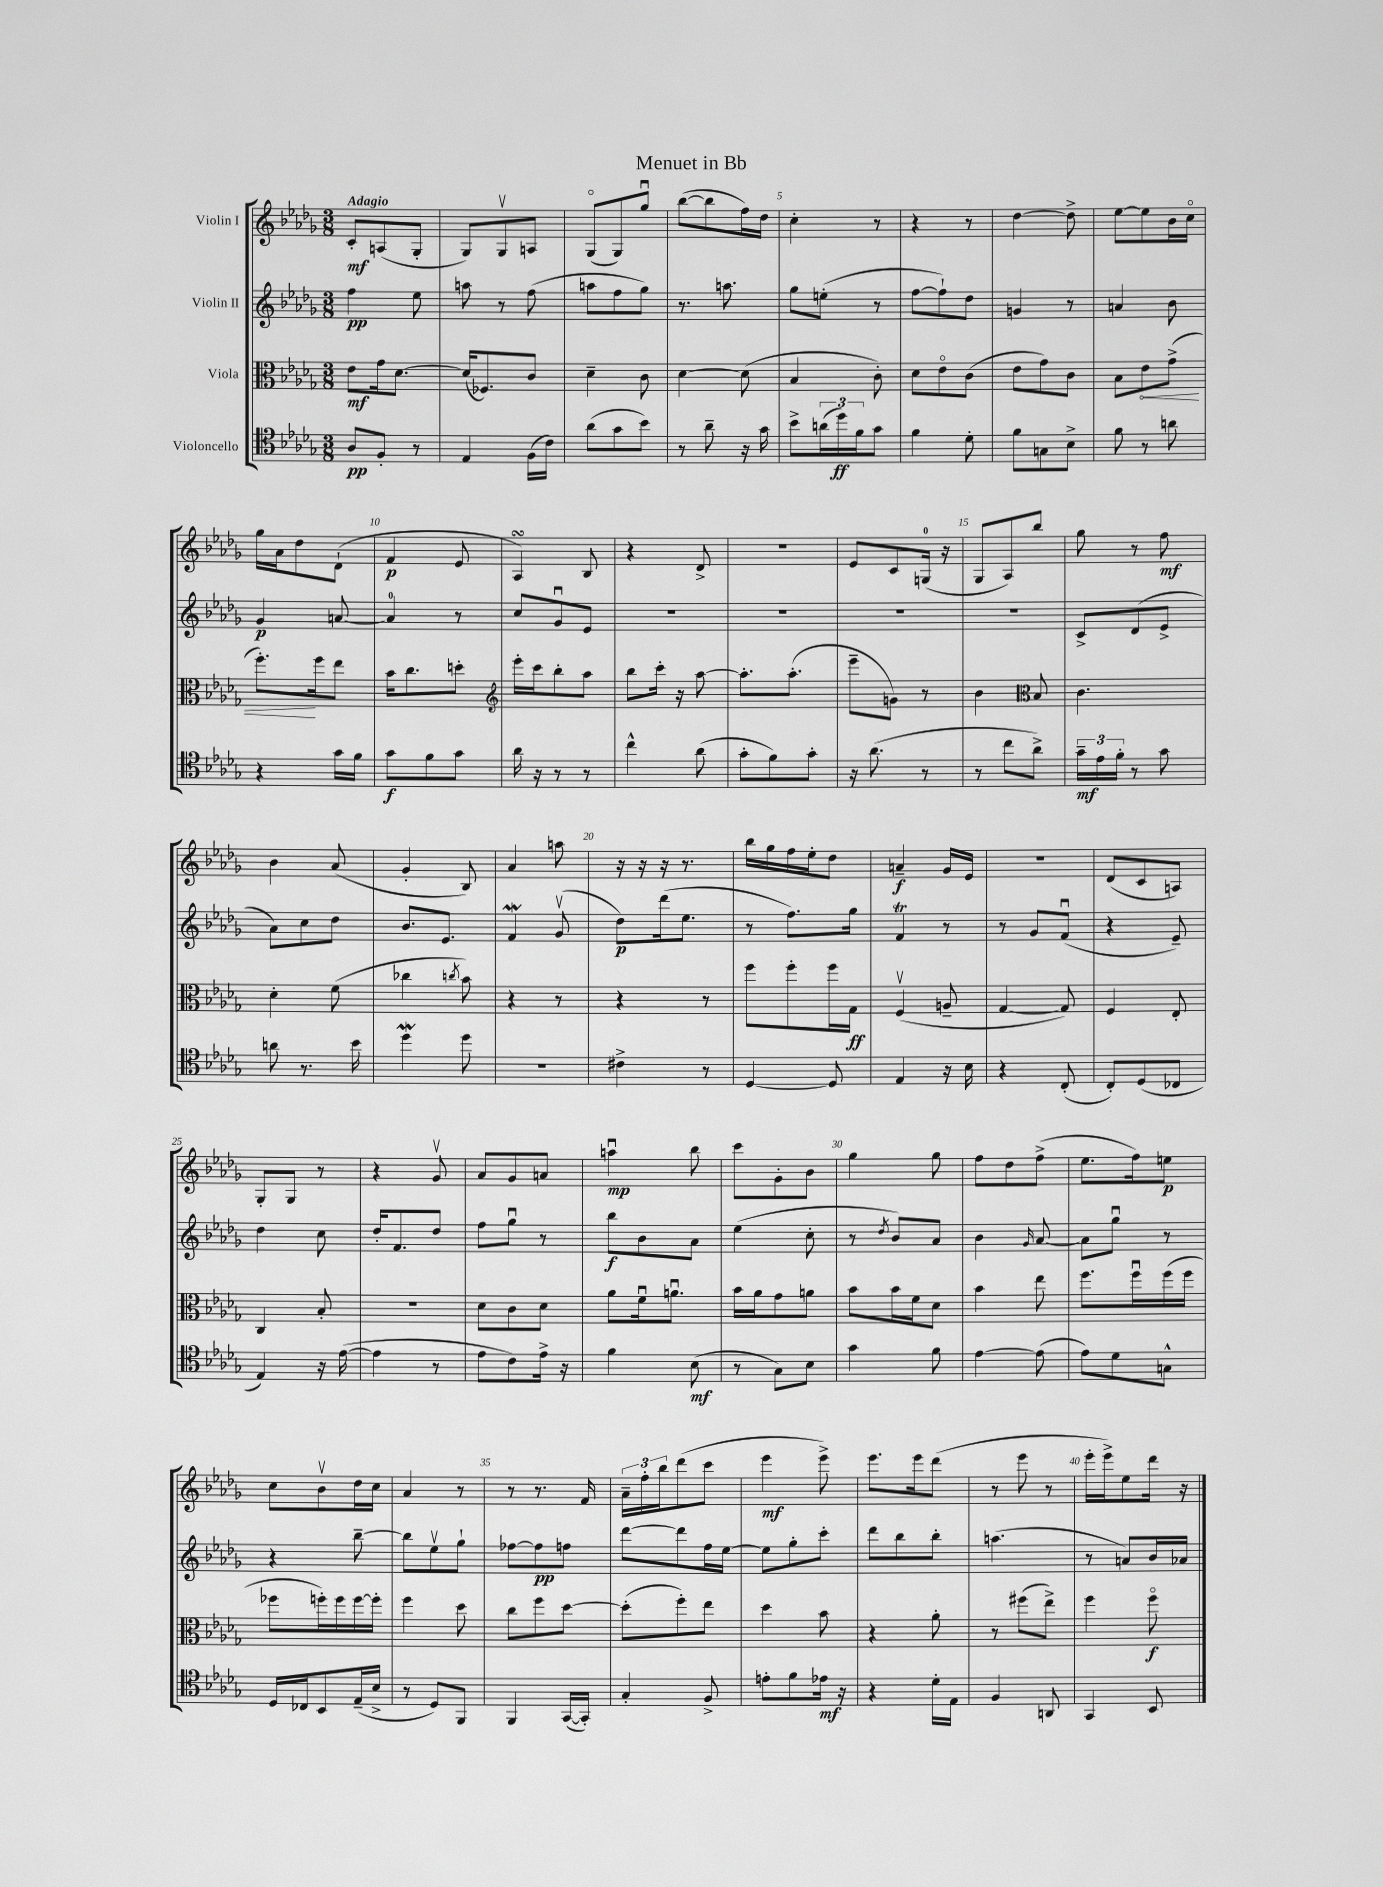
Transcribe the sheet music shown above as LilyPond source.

\header { title = "Menuet in Bb" }
<<
\new StaffGroup <<
\new Staff = "s0" \with { instrumentName = "Violin I" } {
    \clef treble \key des \major \numericTimeSignature \time 3/8 \tempo "Adagio"
    c'8-.\mf a8( ges8-. |
    ges8) ges8\upbow a8 |
    ges8\flageolet( ges8) ges''8\downbow |
    bes''8~( bes''8 f''16) des''16 |
    c''4-. r8 |
    r4 r8 |
    des''4~ des''8-> |
    ees''8~ ees''8 bes'16 c''16\flageolet |
    ges''16 aes'16 des''8 des'8-!( |
    f'4\p ees'8 |
    aes4\turn) bes8 |
    r4 des'8-> |
    R4. |
    ees'8 c'8 g16-0( r16 |
    ges8 aes8) bes''8 |
    ges''8 r8 f''8\mf |
    bes'4 aes'8( |
    ges'4-. bes8) |
    aes'4 a''8 |
    r16 r16 r16 r8. |
    bes''16 ges''16 f''16 ees''16-. des''8 |
    a'4--\f ges'16 ees'16 |
    r4. |
    des'8( c'8 a8) |
    ges8-. ges8 r8 |
    r4 ges'8\upbow |
    aes'8 ges'8 a'8 |
    a''4\downbow\mp bes''8 |
    c'''8 ges'8-. bes'8 |
    ges''4 ges''8 |
    f''8 des''8 f''8->( |
    ees''8. f''16) e''8\p |
    c''8 bes'8\upbow des''16 c''16 |
    aes'4 r8 |
    r8 r8. f'16 |
    \tuplet 3/2 { aes'16-- f''16-. bes''16 } des'''8( c'''8 |
    ees'''4\mf ees'''8->) |
    ees'''8. ees'''16 des'''8( |
    r8 ees'''8 r8 |
    ees'''16-. ees'''16->) ees''8 des'''16 r16 \bar "|." |
}
\new Staff = "s1" \with { instrumentName = "Violin II" } {
    \clef treble \key des \major \numericTimeSignature \time 3/8
    f''4\pp ees''8 |
    a''8 r8 f''8( |
    a''8 f''8 ges''8) |
    r8. a''8. |
    ges''8 e''8-.( r8 |
    f''8~ f''8-!) des''8 |
    g'4 r8 |
    a'4 bes'8 |
    ges'4\p a'8~ |
    a'4-0 r8 |
    c''8 ges'8\downbow ees'8 |
    R4. |
    R4. |
    R4. |
    R4. |
    c'8-> des'8( ees'8-> |
    aes'8) c''8 des''8 |
    bes'8. ees'8. |
    f'4\mordent ges'8\upbow( |
    des''8\p) des'''16( ees''8. |
    r8 f''8.) ges''16 |
    f'4\trill r8 |
    r8 ges'8 f'8\downbow( |
    r4 ees'8--) |
    des''4 c''8 |
    des''16-. f'8. des''8 |
    f''8 ges''8\downbow r8 |
    bes''8\f bes'8 aes'8 |
    ees''4( c''8-. |
    r8 \acciaccatura { des''8 } bes'8) aes'8 |
    bes'4 \grace { ges'16 } aes'8~ |
    aes'8 ges''8\downbow r8 |
    r4 bes''8~-- |
    bes''8 ees''8\upbow ges''8-! |
    fes''8~ fes''8\pp f''8 |
    des'''8~ des'''8 f''16 ees''16~ |
    ees''8 ges''8-. c'''8-. |
    des'''8 bes''8 bes''8-. |
    a''4.( |
    r8 a'8) bes'16 aes'16 \bar "|." |
}
\new Staff = "s2" \with { instrumentName = "Viola" } {
    \clef alto \key des \major \numericTimeSignature \time 3/8
    ees'8\mf ges'16 des'8.~ |
    des'16( fes8.) c'8 |
    des'4-- c'8 |
    des'4~ des'8( |
    bes4 c'8-.) |
    des'8 ees'8\flageolet c'8( |
    ees'8 ges'8) c'8 |
    bes8 \once \override Hairpin.circled-tip = ##t ees'8\< ges'8->( |
    f''8.-.\!) f''16 ees''8 |
    bes'16 c''8. d''8-. |
    \clef treble ees'''16-. c'''16 bes''8-. aes''8 |
    bes''8 c'''16-. r16 aes''8~ |
    aes''8.-. aes''8.-.( |
    ees'''8-- g'8) r8 |
    bes'4 \clef alto bes8 |
    c'4. |
    des'4-. f'8( |
    ces''4 \acciaccatura { c''8 } bes'8) |
    r4 r8 |
    r4 r8 |
    f''8 f''8-. f''16 ges16\ff |
    f4\upbow( a8-- |
    ges4~ ges8) |
    f4 ees8-. |
    c4 bes8-. |
    R4. |
    des'8 c'8 des'8 |
    aes'8 f'16\downbow a'8.\downbow |
    bes'16 aes'16 ges'8 a'8 |
    bes'8 bes'16 f'16 des'8 |
    bes'4 ees''8 |
    f''8. f''16\downbow f''16( f''16 |
    fes''8 f''16-.) f''16 f''16~ f''16-. |
    f''4 des''8 |
    c''8 f''8 des''8~ |
    des''8-.( f''8-.) ees''8 |
    des''4 bes'8 |
    r4 aes'8-. |
    r8 fis''8( ees''8->) |
    f''4 f''8\flageolet\f \bar "|." |
}
\new Staff = "s3" \with { instrumentName = "Violoncello" } {
    \clef tenor \key des \major \numericTimeSignature \time 3/8
    aes8\pp f8-. r8 |
    ees4 f16( c'16) |
    aes'8( ges'8 bes'8) |
    r8 aes'8-- r16 ges'16 |
    bes'8-> \tuplet 3/2 { a'16( des''16\ff) f'16 } ges'8 |
    f'4 des'8-. |
    f'8 g8 bes8-> |
    f'8 r8 a'8 |
    r4 ges'16 f'16 |
    ges'8\f f'8 ges'8 |
    aes'16 r16 r8 r8 |
    c''4-^ aes'8( |
    ges'8-. f'8) ges'8-. |
    r16 aes'8.( r8 |
    r8 c''8 aes'8->) |
    \tuplet 3/2 { ges'16--\mf ees'16 f'16-. } r8 ges'8 |
    a'8 r8. bes'16 |
    des''4\mordent des''8 |
    r4. |
    cis'4-> r8 |
    des4~ des8 |
    ees4 r16 bes16 |
    r4 c8-.( |
    c8-.) des8( ces8 |
    ees4) r16 ees'16~( |
    ees'4 r8 |
    ees'8 c'8) ees'16-> r16 |
    f'4 bes8\mf( |
    r8 ges8) bes8 |
    ges'4 f'8 |
    ees'4~ ees'8( |
    ees'8) des'8 g8-^ |
    des16 ces16 bes,8 ees16--( bes16-> |
    r8 des8) f,8 |
    f,4 ges,16~( ges,16-.) |
    ges4-. f8-> |
    e'8-. f'8 ees'16\mf r16 |
    r4 des'16-. ees16 |
    f4 a,8 |
    ges,4 bes,8 \bar "|." |
}
>>
>>
\layout { \context { \Score \override BarNumber.break-visibility = ##(#f #t #t) barNumberVisibility = #(every-nth-bar-number-visible 5) } }
